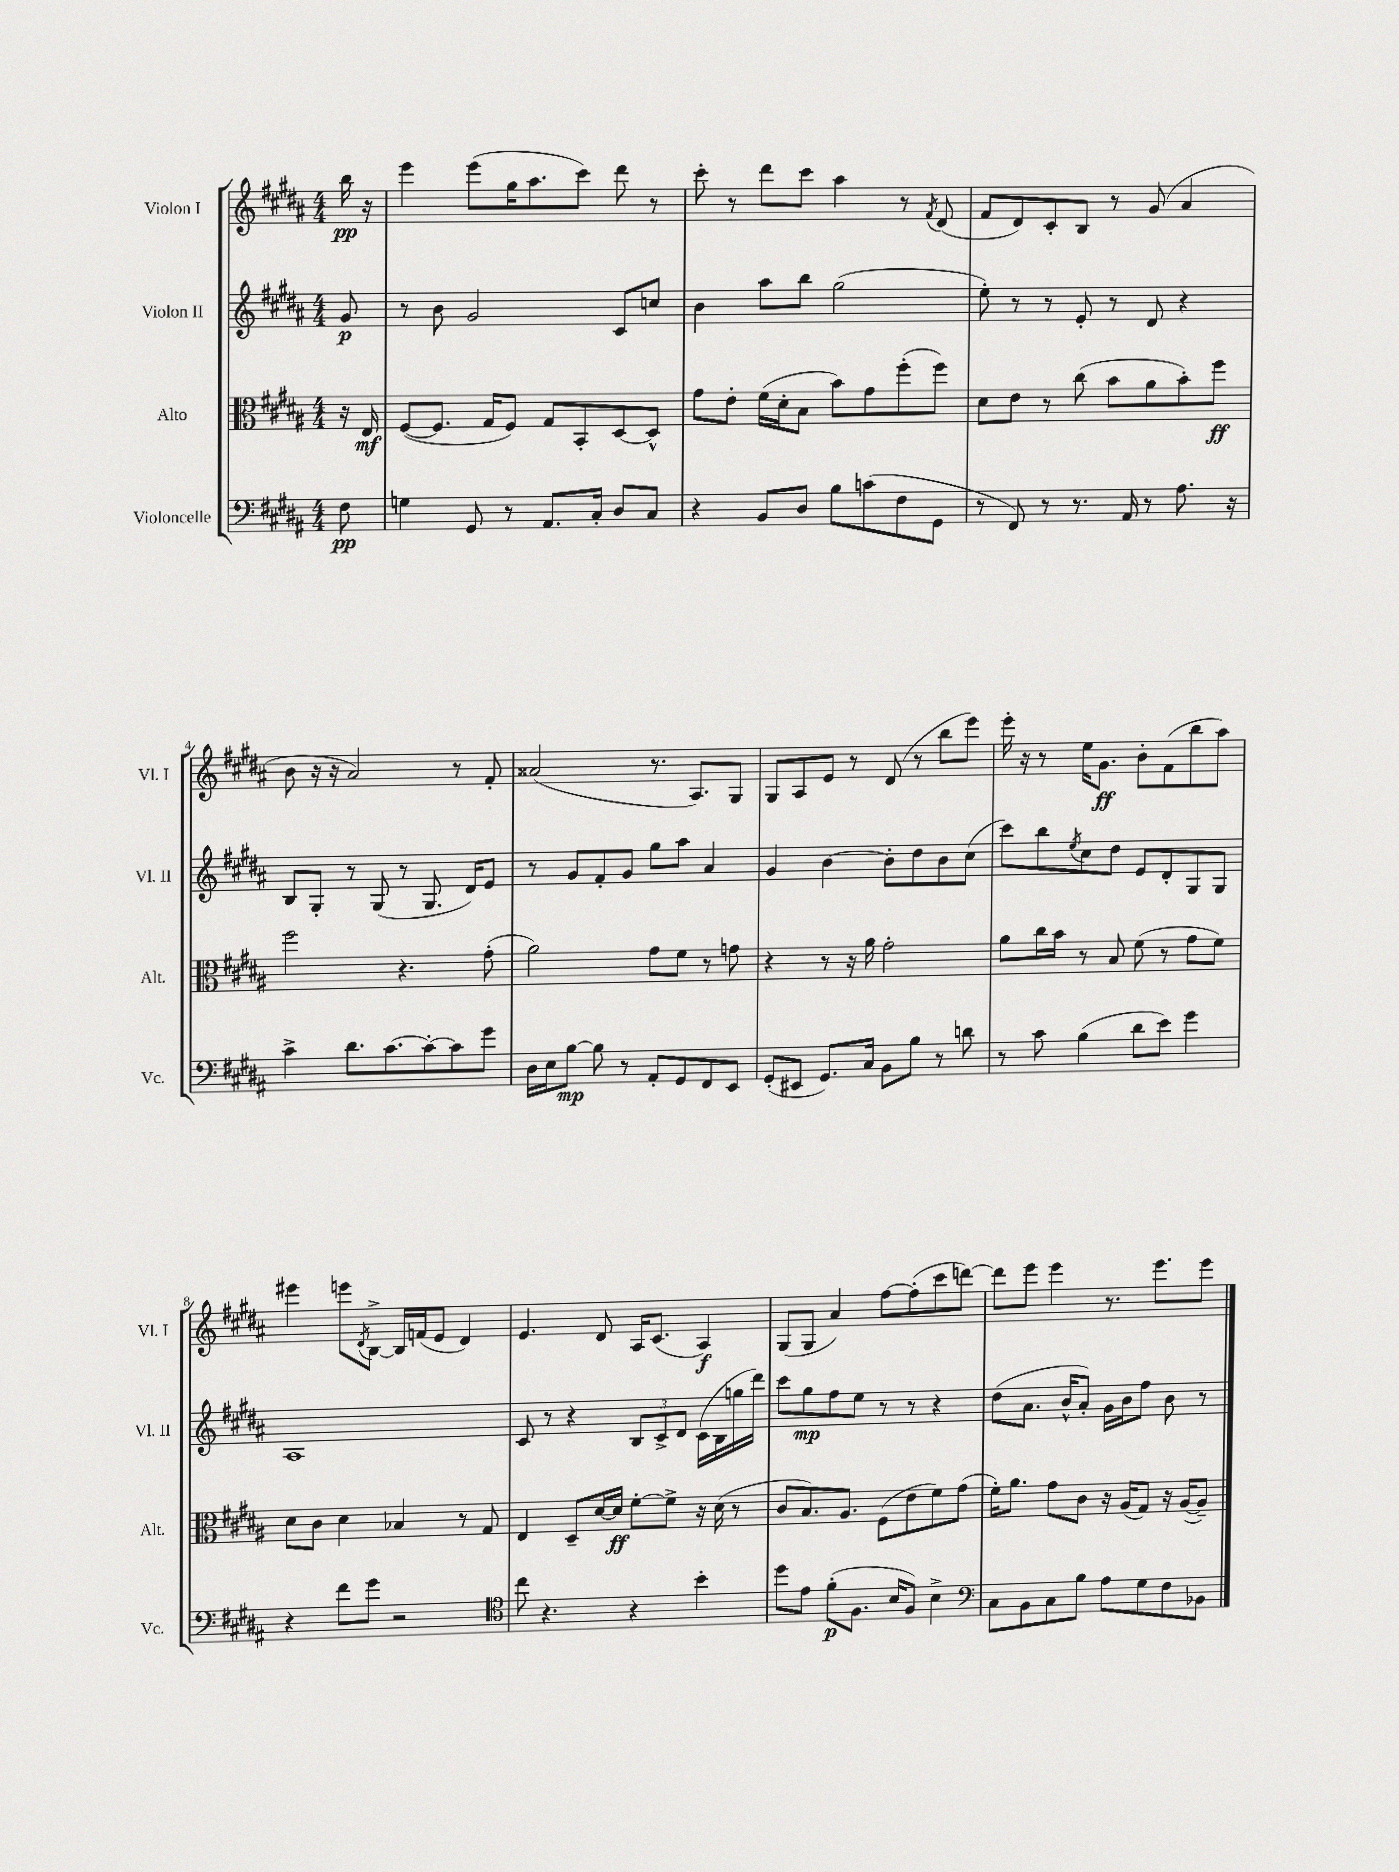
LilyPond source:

<<
\new StaffGroup <<
\new Staff = "s0" \with { instrumentName = "Violon I" shortInstrumentName = "Vl. I" } {
    \clef treble \key b \major \numericTimeSignature \time 4/4 \partial 8
    b''16\pp r16 |
    e'''4 e'''8( gis''16 ais''8. cis'''8) dis'''8 r8 |
    cis'''8-. r8 dis'''8 cis'''8 ais''4 r8 \acciaccatura { fis'8 } dis'8( |
    fis'8 dis'8) cis'8-. b8 r8 gis'8( ais'4 |
    b'8 r16 r16 ais'2) r8 fis'8-. |
    aisis'2( r8. ais8.) gis8 |
    gis8 ais8 e'8 r8 dis'8( r8 b''8 e'''8) |
    e'''16-. r16 r8 e''16 gis'8.\ff b'8-. fis'8( b''8 ais''8) |
    eis'''4 e'''8 \acciaccatura { dis'8 } b8~-> b16 f'16( e'8 dis'4) |
    e'4. dis'8 ais16 cis'8.( ais4\f) |
    gis8( gis8 ais'4) fis''8~ fis''8-.( cis'''8 d'''8~) |
    d'''8 e'''8 e'''4 r8. e'''8. e'''8 \bar "|." |
}
\new Staff = "s1" \with { instrumentName = "Violon II" shortInstrumentName = "Vl. II" } {
    \clef treble \key b \major \numericTimeSignature \time 4/4 \partial 8
    gis'8\p |
    r8 b'8 gis'2 cis'8 c''8 |
    b'4 ais''8 b''8 gis''2( |
    e''8-.) r8 r8 e'8-. r8 dis'8 r4 |
    b8 gis8-. r8 gis8( r8 gis8. dis'16) e'8 |
    r8 gis'8 fis'8-. gis'8 gis''8 ais''8 ais'4 |
    gis'4 b'4~ b'8-. dis''8 b'8 cis''8( |
    cis'''8) b''8 \acciaccatura { e''8 } cis''8 dis''8 e'8 dis'8-. gis8 gis8 |
    ais1 |
    cis'8 r8 r4 \tuplet 3/2 { b8 cis'8-> dis'8 } cis'16( b16 g''16 dis'''16) |
    cis'''8 gis''8\mp fis''8 e''8 r8 r8 r4 |
    dis''8( ais'8. b'16-^ ais'8-.) gis'16 b'16 fis''8 b'8 r8 \bar "|." |
}
\new Staff = "s2" \with { instrumentName = "Alto" shortInstrumentName = "Alt." } {
    \clef alto \key b \major \numericTimeSignature \time 4/4 \partial 8
    r16 e16\mf |
    fis8~( fis8. gis16 fis8) gis8 b,8-. dis8~ dis8-^ |
    gis'8 e'8-. fis'16( dis'16-. b8 b'8) gis'8 fis''8-.( fis''8) |
    dis'8 e'8 r8 cis''8( b'8 ais'8 b'8-.) fis''8\ff |
    fis''2 r4. gis'8-.( |
    ais'2) gis'8 fis'8 r8 g'8 |
    r4 r8 r16 ais'16 gis'2-. |
    ais'8 cis''16 b'16 r8 b8 fis'8( r8 gis'8 fis'8) |
    dis'8 cis'8 dis'4 bes4 r8 gis8 |
    e4 dis8-- dis'16~ dis'16\ff fis'8~-. fis'8-> r16 dis'16( r8 |
    cis'8 b8.) ais8. fis8( e'8 fis'8) gis'8( |
    fis'16-.) ais'8. gis'8 cis'8 r16 ais16( gis8) r16 ais16~( ais8--) \bar "|." |
}
\new Staff = "s3" \with { instrumentName = "Violoncelle" shortInstrumentName = "Vc." } {
    \clef bass \key b \major \numericTimeSignature \time 4/4 \partial 8
    fis8\pp |
    g4 gis,8 r8 ais,8. cis16-. dis8 cis8 |
    r4 b,8 dis8 b8 c'8( fis8 gis,8 |
    r8 fis,8) r8 r8. ais,16 r8 ais8. r16 |
    cis'4-> dis'8. cis'8.~ cis'8~-. cis'8 gis'8 |
    dis16 e16 b8~\mp b8 r8 ais,8-. gis,8 fis,8 e,8 |
    gis,8-.( eis,8 gis,8.) cis16 b,8 b8 r8 d'8 |
    r8 cis'8 b4( dis'8 e'8) gis'4 |
    r4 fis'8 gis'8 r2 |
    \clef tenor cis''8 r4. r4 b'4-. |
    dis''8 e'8 fis'8-.\p( fis8. b16 fis8) b4-> |
    \clef bass cis8 b,8 cis8 b8 ais8 gis8 fis8 bes,8 \bar "|." |
}
>>
>>
